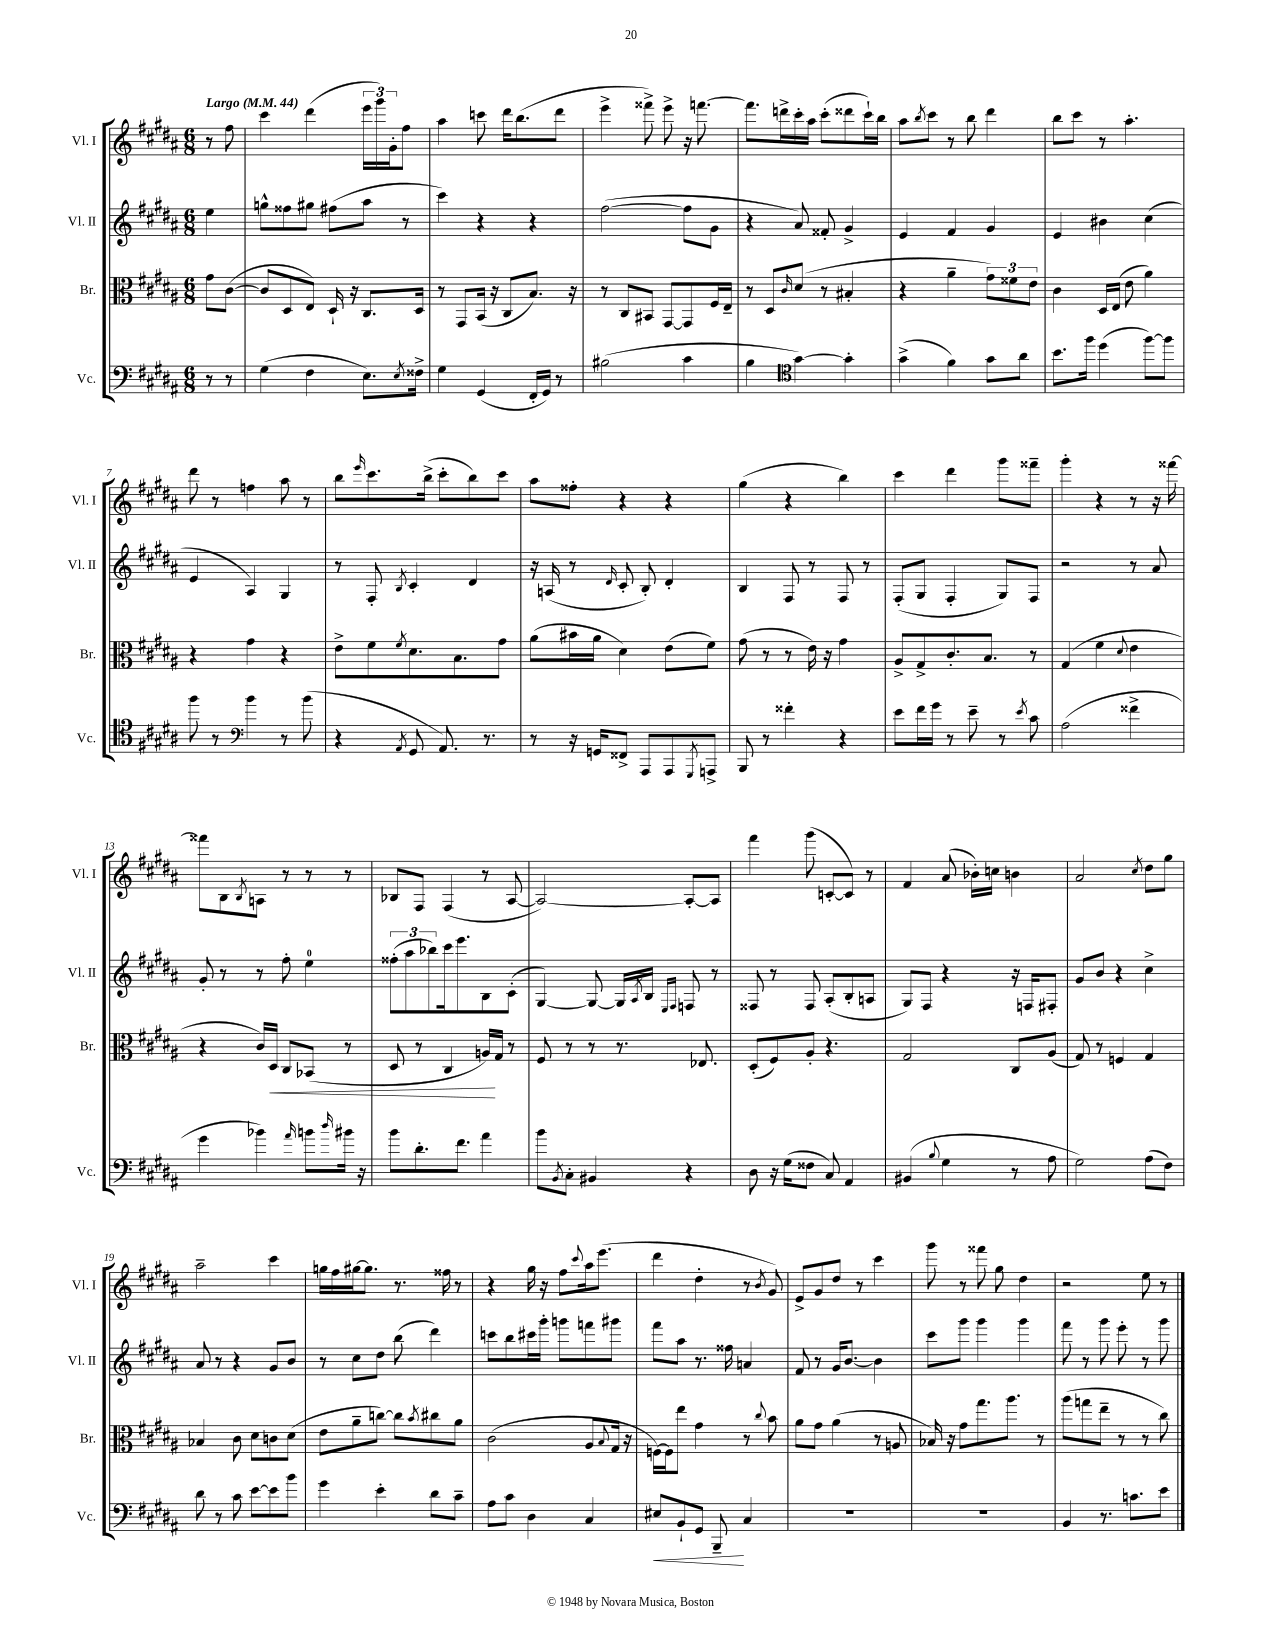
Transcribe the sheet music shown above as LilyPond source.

<<
\new StaffGroup <<
\new Staff = "s0" \with { instrumentName = "Vl. I" shortInstrumentName = "Vl. I" } {
    \clef treble \key b \major \numericTimeSignature \time 6/8 \partial 4 \tempo "Largo" 4 = 44
    r8 fis''8 |
    cis'''4 dis'''4( \tuplet 3/2 { e'''16 gis'''16) gis'16-. } fis''8 |
    ais''4 c'''8 dis'''16 b''8.( dis'''8 |
    e'''4-> fisis'''8->) e'''8-> r16 f'''8.~ |
    f'''8. d'''16-> cis'''16-. ais''16 cis'''8-.( disis'''8 cis'''16-!) b''16 |
    ais''8 \acciaccatura { b''8 } cis'''8 r8 b''8 dis'''4 |
    b''8 cis'''8 r8 ais''4.-. |
    dis'''8 r8 f''4 ais''8 r8 |
    b''8 \grace { e'''16 } cis'''8. b''16->( cis'''8-. b''8) cis'''8 |
    ais''8 fisis''8-. r4 r4 |
    gis''4( r4 b''4) |
    cis'''4 dis'''4 gis'''8 fisis'''8-- |
    gis'''4-. r4 r8 r16 fisis'''16~ |
    fisis'''8 b8 \acciaccatura { b8 } a8 r8 r8 r8 |
    bes8 fis8 fis4( r8 ais8~ |
    ais2~) ais8~-. ais8 |
    fis'''4 gis'''8( c'8~-. c'8) r8 |
    fis'4 ais'8( bes'16-.) c''16 b'4 |
    ais'2 \acciaccatura { cis''8 } dis''8 gis''8 |
    ais''2-- cis'''4 |
    g''16 fis''16 gis''16~ gis''8. r8. fisis''16 r8 |
    r4 gis''16 r16 fis''8 \appoggiatura { cis'''8 } ais''16 e'''8.( |
    dis'''4 dis''4-. r8 \acciaccatura { b'8 } gis'8) |
    e'8-> gis'8 dis''8 r8 cis'''4 |
    gis'''8 r8 fisis'''8 gis''8 dis''4 |
    r2 e''8 r8 \bar "|." |
}
\new Staff = "s1" \with { instrumentName = "Vl. II" shortInstrumentName = "Vl. II" } {
    \clef treble \key b \major \numericTimeSignature \time 6/8 \partial 4
    e''4 |
    g''8-^ fisis''8 gis''8 fis''8( ais''8 r8 |
    cis'''4) r4 r4 |
    fis''2~( fis''8 gis'8 |
    r4 ais'8) fisis'8-. gis'4-> |
    e'4 fis'4 gis'4 |
    e'4 bis'4 cis''4( |
    e'4 ais4) gis4 |
    r8 fis8-. \acciaccatura { b8 } cis'4-. dis'4 |
    r16 a16( r8 \grace { dis'16 } cis'8-. b8-.) dis'4-. |
    b4 fis8 r8 fis8 r8 |
    fis8-.( gis8 fis4-. gis8) fis8 |
    r2 r8 ais'8 |
    gis'8-. r8 r8 fis''8-. e''4-0 |
    \tuplet 3/2 { fisis''8-.( ais''8 bes''8) } cis'''16 e'''8. b8 cis'8-.( |
    gis4~) gis8~ gis16 \acciaccatura { ais8 } b16 \grace { e16 fis16 } f8 r8 |
    fisis8 r8 fisis8 ais8-.( b8-. a8 |
    gis8) fis8 r4 r16 f16 fis8-. |
    gis'8 b'8 r4 cis''4-> |
    ais'8 r8 r4 gis'8 b'8 |
    r8 cis''8 dis''8 b''8( dis'''4) |
    c'''8 b''8 cis'''16 gis'''16-. g'''8 f'''8 gis'''8 |
    fis'''8 ais''8 r8. fisis''16 a'4 |
    fis'8 r8 gis'16 b'8.~ b'4 |
    cis'''8 gis'''8 gis'''4 gis'''4 |
    fis'''8 r8 gis'''8 e'''8-. r8 gis'''8 \bar "|." |
}
\new Staff = "s2" \with { instrumentName = "Br." shortInstrumentName = "Br." } {
    \clef alto \key b \major \numericTimeSignature \time 6/8 \partial 4
    gis'8 cis'8~( |
    cis'8 dis8 e8) dis16-! r16 cis8. dis16 |
    r8 gis,8 b,16( r16 cis8 b8.) r16 |
    r8 cis8 bis,8 gis,8~ gis,8 fis16 e16-- |
    r8 dis8 \grace { cis'16 } dis'8( r8 bis4-. |
    r4 ais'4-- \tuplet 3/2 { gis'8) fisis'8 e'8 } |
    cis'4 dis16 e16( e'8 ais'4) |
    r4 gis'4 r4 |
    e'8-> fis'8 \acciaccatura { fis'8 } dis'8. b8. gis'8 |
    ais'8( bis'16 ais'16 dis'4) e'8( fis'8) |
    gis'8( r8 r8 e'16) r16 gis'4 |
    ais8-> gis8-> cis'8.-. b8. r8 |
    gis4( fis'4 \appoggiatura { dis'8 } e'4 |
    r4 cis'16) dis16\< cis8 bes,8( r8 |
    dis8 r8 cis4 a16\!) gis16 r8 |
    fis8 r8 r8 r8. ees8. |
    dis8-.( fis8) ais8-. r4. |
    gis2 cis8 ais8( |
    gis8) r8 f4 gis4 |
    bes4 cis'8 dis'8 c'8 dis'8( |
    e'8 ais'8-- c''8~) c''8 \acciaccatura { b'8 } cis''8 ais'8 |
    cis'2( ais8 \appoggiatura { b8 } gis16 r16 |
    f16~) f16 e''8 gis'4 r8 \appoggiatura { cis''8 } b'8 |
    ais'8 gis'8 ais'4( r8 a8 |
    bes16) r16 gis'8 gis''8. ais''8. r8 |
    ais''8( g''8 e''8-- r8 r8 cis''8) \bar "|." |
}
\new Staff = "s3" \with { instrumentName = "Vc." shortInstrumentName = "Vc." } {
    \clef bass \key b \major \numericTimeSignature \time 6/8 \partial 4
    r8 r8 |
    gis4( fis4 e8.) \acciaccatura { e8 } fisis16-> |
    gis4 gis,4( fis,16-. gis,16) r8 |
    bis2( cis'4 |
    b4 \clef tenor gis'4~) gis'4-. |
    gis'4->( fis'4) gis'8 ais'8 |
    b'8. fis''16 dis''4( fis''8~) fis''8 |
    fis''8 r8 \clef bass b'4 r8 b'8( |
    r4 \acciaccatura { ais,8 } gis,8 ais,8.) r8. |
    r8 r16 g,16 fisis,8-> ais,,8 ais,,8 \acciaccatura { gis,,8 } a,,8-> |
    b,,8 r8 fisis'4-. r4 |
    e'8 fis'16 gis'16 r8 e'8-- r8 \acciaccatura { e'8 } cis'8 |
    ais2( fisis'4-> |
    gis'4 bes'4) \grace { ais'16 } b'8 \grace { dis''16 } bis'16 r16 |
    b'8 dis'8.-. fis'8. ais'4 |
    b'8 \acciaccatura { b,8 } cis8-. bis,4 r4 |
    dis8 r16 gis16( fisis8 cis8) ais,4 |
    bis,4( \appoggiatura { b8 } gis4 r8 ais8 |
    gis2) ais8( fis8) |
    dis'8 r8 cis'8 e'8~ e'8 b'8 |
    gis'4 e'4-. dis'8 cis'8-- |
    ais8 cis'8 dis4 cis4 |
    eis8\< b,8-! gis,8 b,,8--\! cis4 |
    R2. |
    R2. |
    b,4 r8. c'8. e'8 \bar "|." |
}
>>
>>
